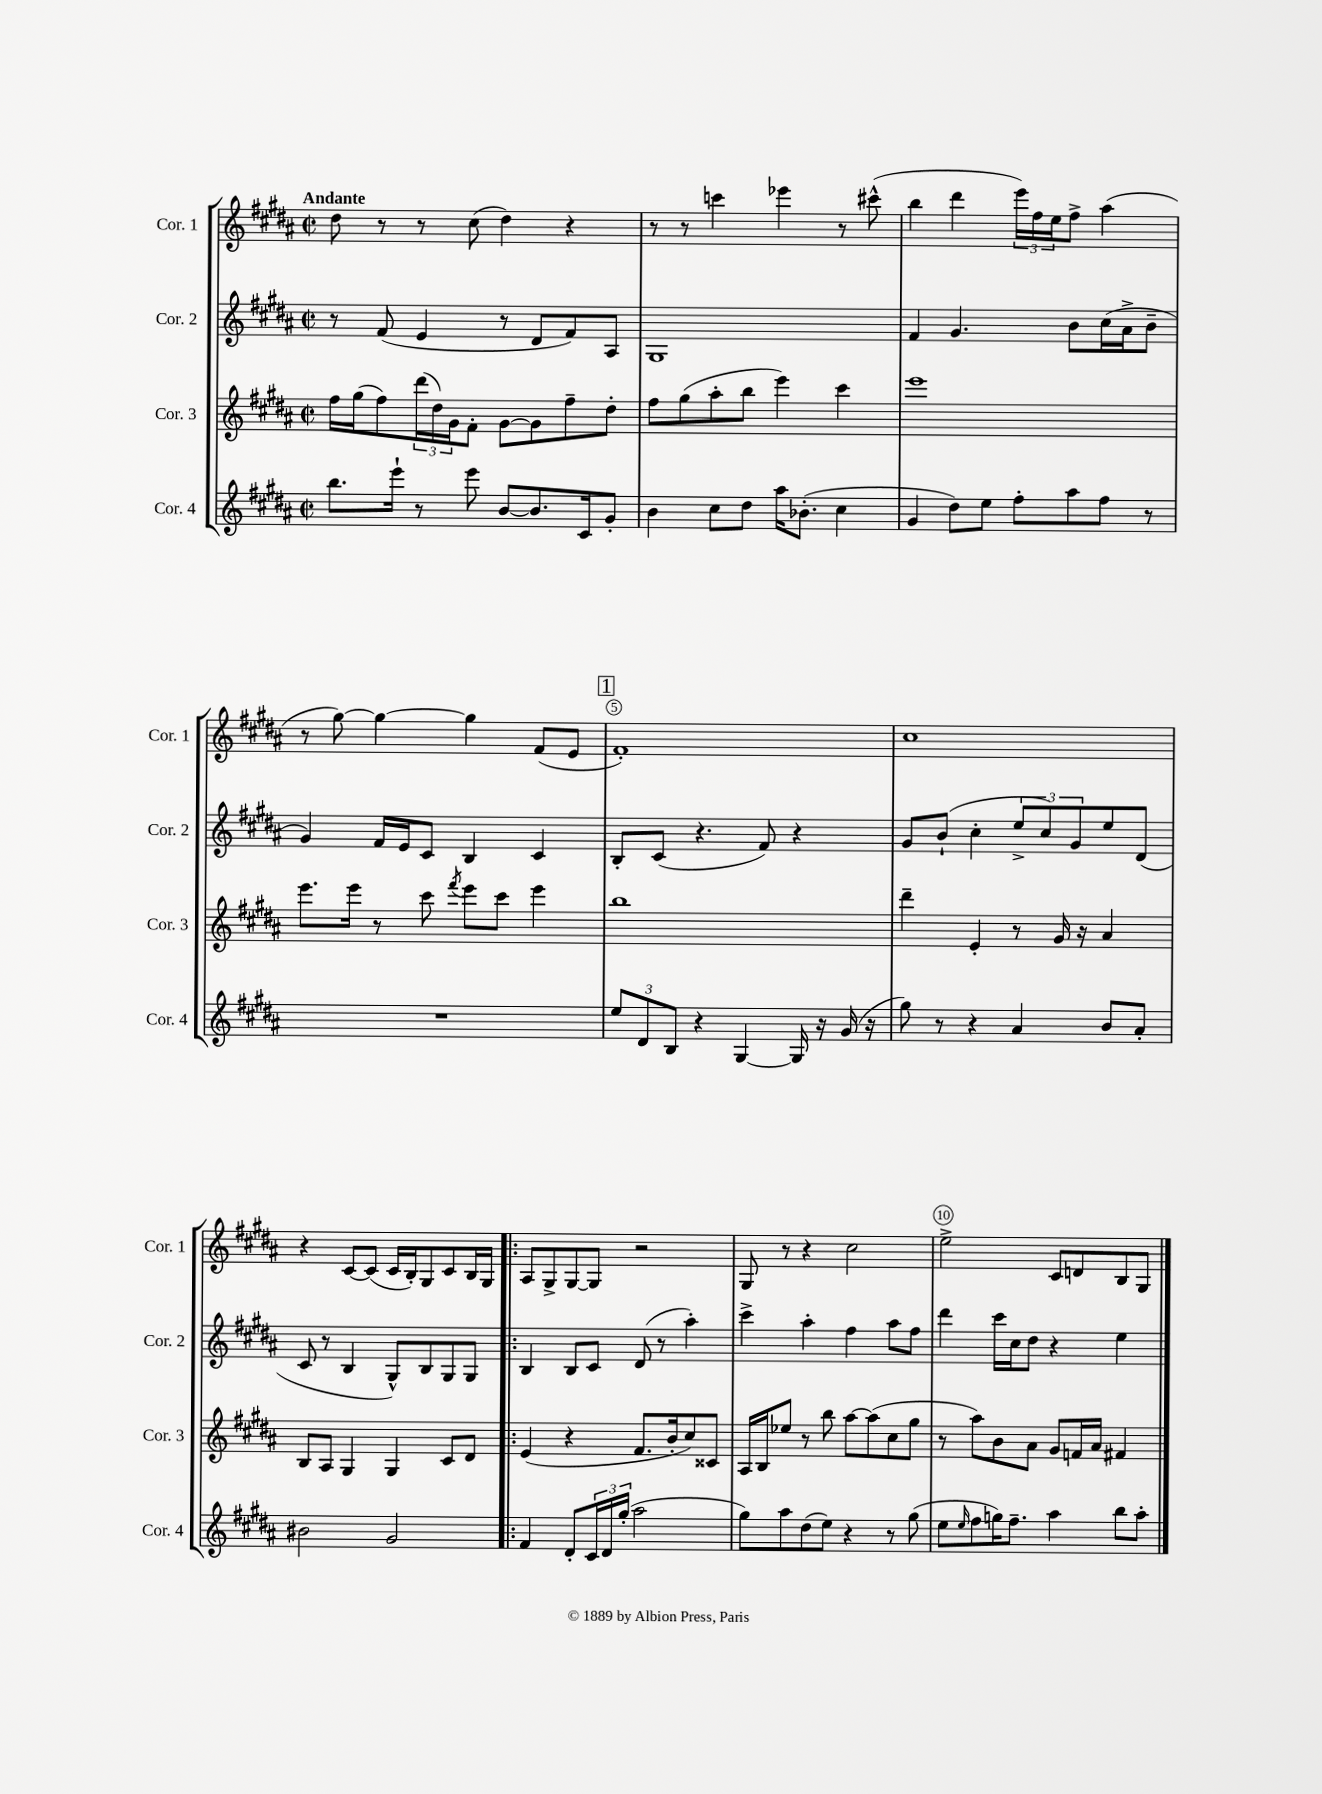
<<
\new StaffGroup <<
\new Staff = "s0" \with { instrumentName = "Cor. 1" shortInstrumentName = "Cor. 1" } {
    \clef treble \key b \major \defaultTimeSignature \time 2/2 \tempo "Andante"
    dis''8 r8 r8 cis''8( dis''4) r4 |
    r8 r8 c'''4 ees'''4 r8 cis'''8-^( |
    b''4 dis'''4 \tuplet 3/2 { e'''16) fis''16 e''16 } fis''8-> ais''4( |
    r8 gis''8~) gis''4~ gis''4 fis'8( e'8 |
    \mark \markup { \box "1" } fis'1-.) |
    cis''1 |
    r4 cis'8~ cis'8( cis'16 b16-.) gis8 cis'8 b16 gis16 |
    \bar ".|:" ais8 gis8-> gis8~ gis8 r2 |
    gis8 r8 r4 cis''2 |
    e''2-> cis'8 d'8 b8 gis8 \bar "|." |
}
\new Staff = "s1" \with { instrumentName = "Cor. 2" shortInstrumentName = "Cor. 2" } {
    \clef treble \key b \major \defaultTimeSignature \time 2/2
    r8 fis'8( e'4 r8 dis'8 fis'8) ais8 |
    gis1 |
    fis'4 gis'4. b'8 cis''16( ais'16-> b'8-- |
    gis'4) fis'16 e'16 cis'8 b4 cis'4 |
    \mark \markup { \box "1" } b8-. cis'8( r4. fis'8) r4 |
    gis'8 b'8-!( cis''4-. \tuplet 3/2 { e''8-> cis''8) gis'8 } e''8 dis'8( |
    cis'8 r8 b4 gis8-^) b8 gis8 gis8 |
    \bar ".|:" b4 b8 cis'8 dis'8( r8 ais''4-.) |
    cis'''4-> ais''4-. fis''4 ais''8 fis''8 |
    dis'''4 cis'''16 cis''16 dis''8 r4 e''4 \bar "|." |
}
\new Staff = "s2" \with { instrumentName = "Cor. 3" shortInstrumentName = "Cor. 3" } {
    \clef treble \key b \major \defaultTimeSignature \time 2/2
    fis''16 gis''16( fis''8) \tuplet 3/2 { dis'''16( dis''16) gis'16 } fis'8-. gis'8~ gis'8 fis''8-- dis''8-. |
    fis''8 gis''8( ais''8-. b''8 e'''4) cis'''4 |
    e'''1 |
    e'''8. e'''16 r8 cis'''8 \acciaccatura { fis'''8 } e'''8 cis'''8 e'''4 |
    \mark \markup { \box "1" } b''1 |
    dis'''4-- e'4-. r8 gis'16 r16 ais'4 |
    b8 ais8 gis4 gis4 cis'8 dis'8 |
    \bar ".|:" e'4( r4 fis'8. b'16-. cis''8) cisis'8 |
    ais16 b16 ees''8 r8 b''8 ais''8~ ais''8( cis''8 gis''8 |
    r8 ais''8) b'8 ais'8 gis'8 f'16 ais'16 fis'4 \bar "|." |
}
\new Staff = "s3" \with { instrumentName = "Cor. 4" shortInstrumentName = "Cor. 4" } {
    \clef treble \key b \major \defaultTimeSignature \time 2/2
    b''8. e'''16-! r8 e'''8 b'8~ b'8. cis'16 gis'8-. |
    b'4 cis''8 dis''8 ais''16 bes'8.-.( cis''4 |
    gis'4 dis''8) e''8 fis''8-. ais''8 fis''8 r8 |
    R1 |
    \mark \markup { \box "1" } \tuplet 3/2 { e''8 dis'8 b8 } r4 gis4~ gis16 r16 gis'16( r16 |
    gis''8) r8 r4 ais'4 b'8 ais'8-. |
    bis'2 gis'2 |
    \bar ".|:" fis'4 dis'8-. \tuplet 3/2 { cis'16 dis'16 gis''16-.( } ais''2 |
    gis''8) ais''8 dis''8( e''8) r4 r8 gis''8( |
    e''8 \grace { e''16 } fis''8 g''16) fis''8.-- ais''4 b''8 ais''8-. \bar "|." |
}
>>
>>
\layout { \context { \Score \override BarNumber.break-visibility = ##(#f #t #t) barNumberVisibility = #(every-nth-bar-number-visible 5) \override BarNumber.stencil = #(make-stencil-circler 0.1 0.3 ly:text-interface::print) } }
